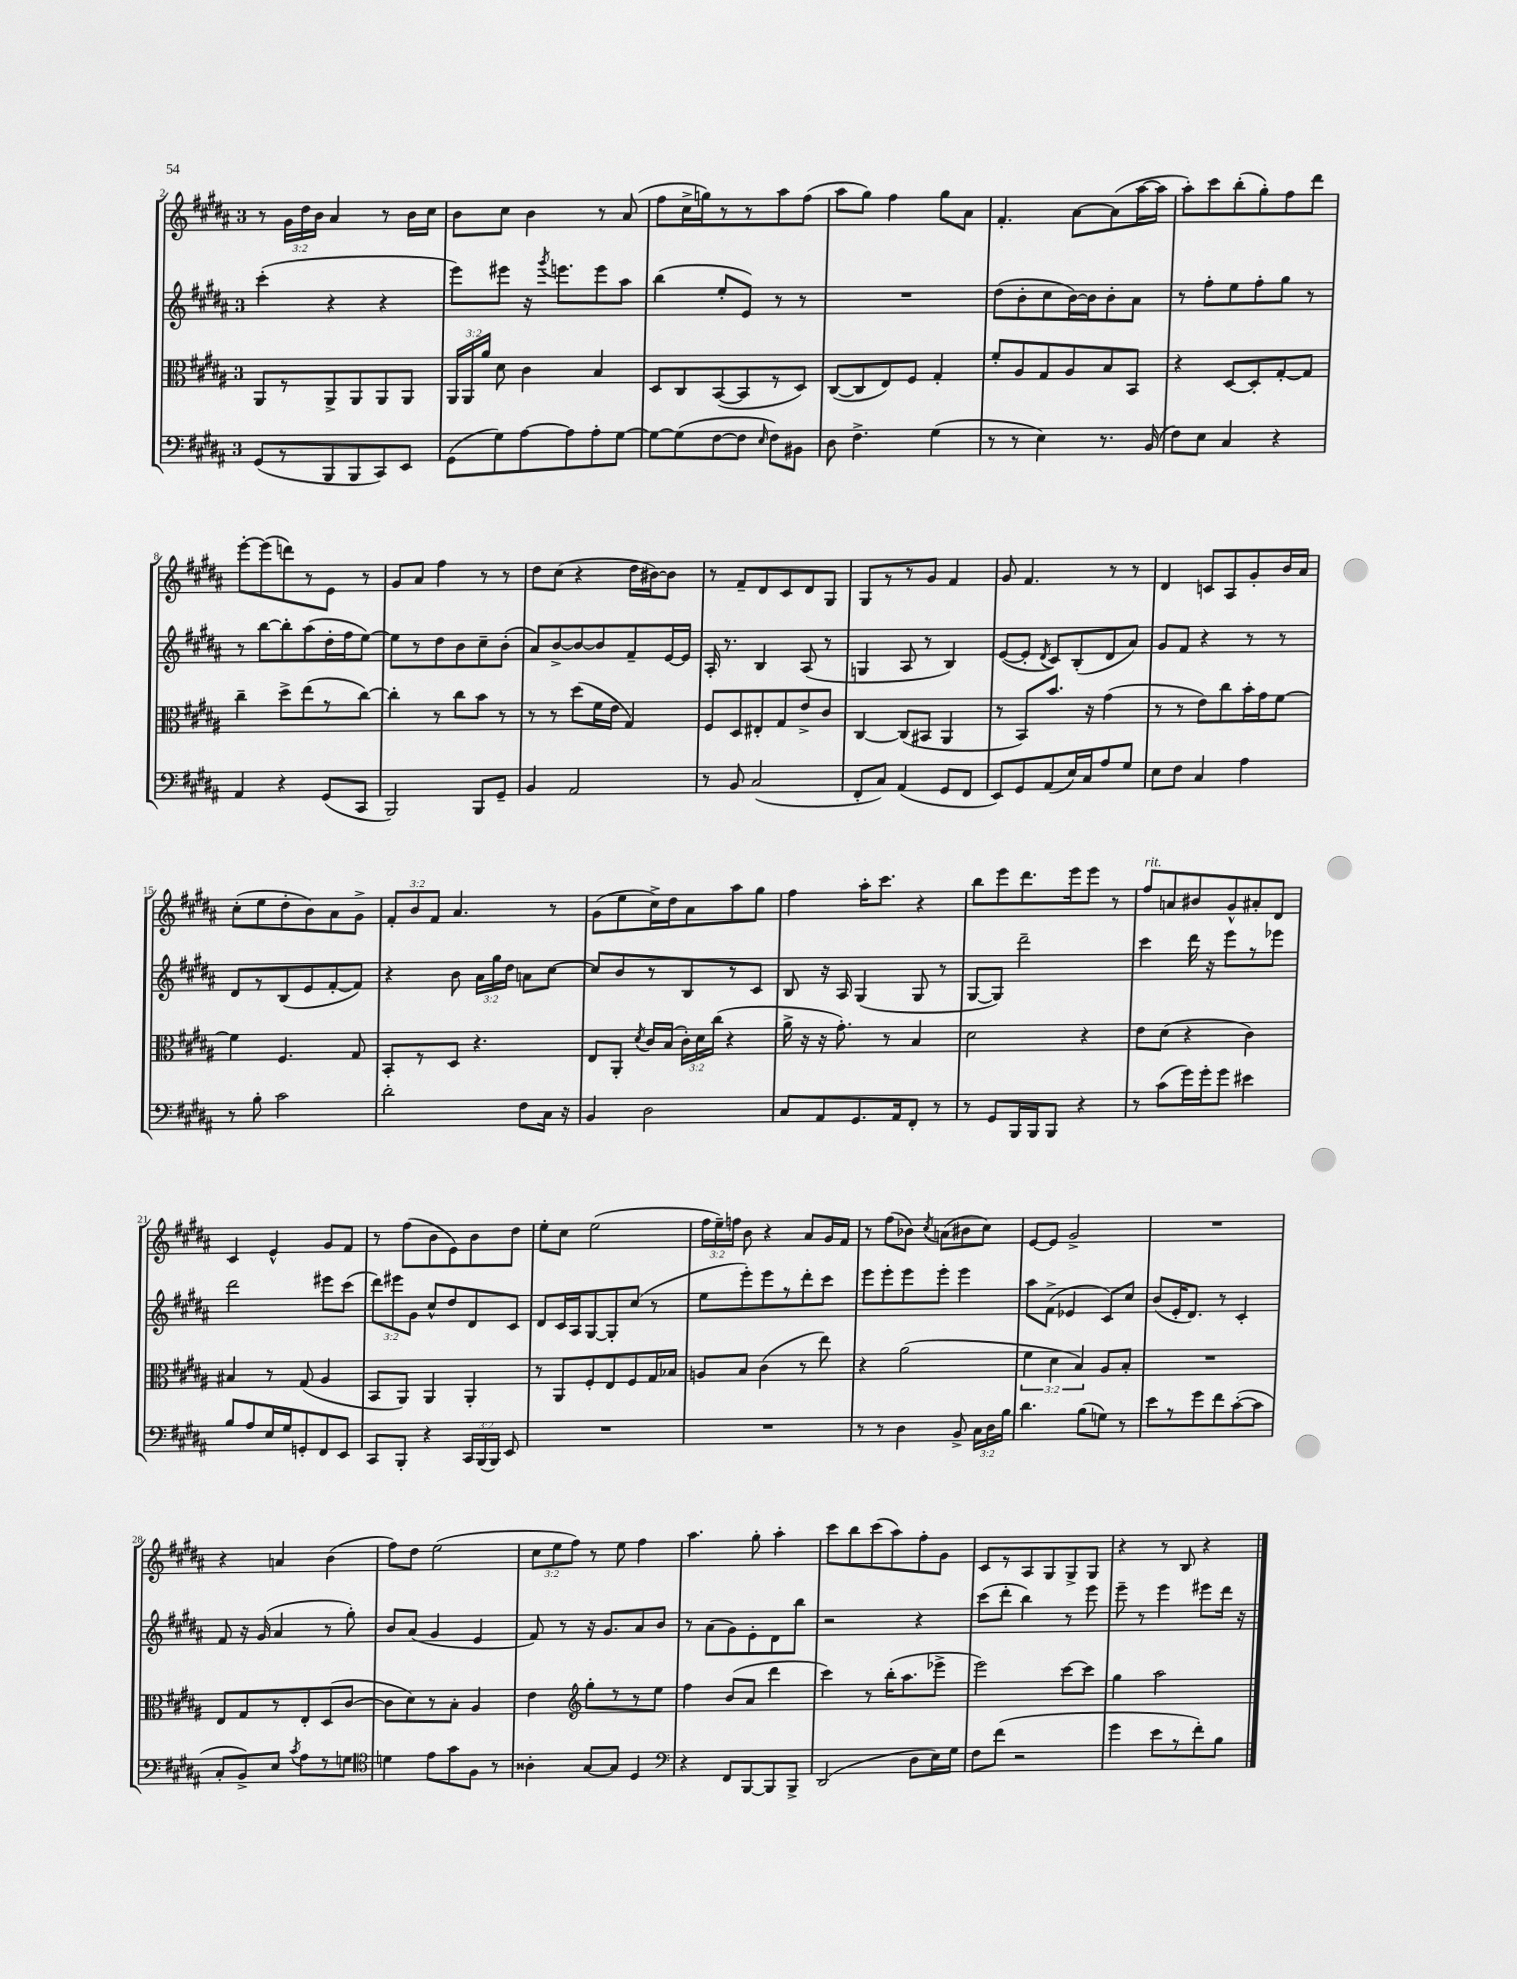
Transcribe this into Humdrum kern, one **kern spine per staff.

**kern	**kern	**kern	**kern
*staff4	*staff3	*staff2	*staff1
*clefF4	*clefC3	*clefG2	*clefG2
*k[f#c#g#d#a#]	*k[f#c#g#d#a#]	*k[f#c#g#d#a#]	*k[f#c#g#d#a#]
*M3/4	*M3/4	*M3/4	*M3/4
(8GG#/L	8AA#/L	(4ccc#'\	8r
8r	8r	.	24g#\LL
.	.	.	24dd#\
.	.	.	24b\JJ
8BBB/	8AA#^/	4r	4a#/
8BBB/	8AA#/	.	.
8CC#/)	8AA#/	4r	8r
8EE/J	8AA#/J	.	16b\LL
.	.	.	16cc#\JJ
=	=	=	=
(8GG#\L	24AA#/LL	8eee\L)	8b\L
.	24AA#/	.	.
.	24a#/JJ	.	.
8G#\)	8d#\	8eee#\J	8cc#\J
[8A#\	4c#\	16r	4b\
.	.	8qggg#/	.
.	.	8.eee\L	.
8A#\]	.	.	.
8A#'\	4B/	8eee\	8r
[8G#\J	.	8aa#\J	(8a#/
=	=	=	=
8G#\_L	8D#/L	(4bb\	8ff#\L
(8G#\]	8C#/	.	16cc#^\L
.	.	.	16gg\J)
[8F#\	([8BB/	8ee'/L	8r
8F#\]J	8BB/]	8e/J)	8r
16qqE/	.	.	.
8F#\L)	8r	8r	8aa#\
8BB#\J	8D#/J)	8r	(8ff#\J
=	=	=	=
8D#\	([8C#/L	2.r	8aa#\L
4.F#^\	8C#/]	.	8gg#\J)
.	8E/)	.	4ff#\
.	8F#/J	.	.
(4G#\	4G#'/	.	8gg#\L
.	.	.	8a#\J
=	=	=	=
8r	8f#'/L	(8dd#\L	4.f#'/
8r	8A#/	8b'\	.
4E\)	8G#/	8cc#\	.
.	8A#/	[16b\L)	[8a#\L
.	.	16b\]J	.
8.r	8B/	8b'\	(8a#\]
.	8BB/J	8a#\J	[16aa#\L
(16BB/	.	.	16aa#\]JJ
=	=	=	=
8F#\L)	4r	8r	8aa#'\L)
8E\J	.	8ff#'\L	8ccc#\
4C#/	[8D#/L	8ee\	(8bb'\
.	8D#'/]	8ff#'\	8gg#'\)
4r	[8G#'/	8gg#\J	8ff#\
.	8G#/]J	8r	8ddd#\J
=	=	=	=
4AA#/	4cc#~\	8r	[8eee'\L
.	.	[8bb\L	(8eee\]
4r	8dd#^\L	8bb'\]	8ddd\)
.	(8ee\	(8aa#\	8r
(8GG#/L	8r	16dd#'\L	8e\J
.	.	16ff#\J	.
8CC#/J	[8cc#\J)	[8ee\J)	8r
=	=	=	=
2BBB/)	4cc#'\]	8ee\]L	8g#/L
.	.	8r	8a#/J
.	8r	8dd#\	4ff#\
.	8cc#\L	8b\	.
8BBB/L	8b\J	8cc#~\	8r
8GG#~/J	8r	(8b'\J	8r
=	=	=	=
4BB/	8r	8a#/L)	8dd#\L
.	8r	[8b^/	(8cc#\J
2AA#/	(8dd#\L	8b/_	4r
.	16f#\L	8b/]	.
.	16e\JJ	.	.
.	4G#/)	8f#~/	16dd#\LL
.	.	.	[16b#\J)
.	.	[16e/L	8b#\]J
.	.	16e/]JJ	.
=	=	=	=
8r	8F#/L	16A#'/	8r
.	.	8.r	.
8BB/	8D#/	.	8f#~/L
(2C#/	8E#'/	4B/	8d#/
.	8G#/	.	8c#/
.	8e^/	(8A#/	8d#/
.	8c#/J	8r	8G#/J
=	=	=	=
8FF#'/L	[4C#/	4G/	8G#/L
8C#/J)	.	.	8r
(4AA#/	(8C#/]L	8A#/	8r
.	8BB#/J	8r	8g#/J
8GG#/L	4AA#/	4B/)	4f#/
8FF#/J	.	.	.
=	=	=	=
8EE/L)	8r	([8e/L	8g#/
8GG#/	8BB/L)	8e'/]J	4.f#/
.	.	8qd#/	.
(8AA#/	8.b/J	8c#/L)	.
16E/L)	.	(8B'/	.
16C#/J	16r	.	.
8A#/	(4g#\	8d#/	8r
8G#/J	.	8a#/J)	8r
=	=	=	=
8E\L	8r	8g#/L	4d#/
8F#\J	8r	8f#/J	.
4C#/	8e\L)	4r	8c/L
.	8cc#\	.	8A#/
4A#\	16b'\L	8r	8g#'/
.	16g#\J	.	.
.	[8f#\J	8r	16b/L
.	.	.	16a#/JJ
=	=	=	=
8r	4f#\]	8d#/L	(8cc#'\L
8B'\	.	8r	8ee\
2c#\	4.F#/	(8B/	8dd#'\
.	.	8e/	8b\)
.	.	[8f#'/	8a#\
.	8G#/	8f#/]J)	8g#^\J
=	=	=	=
2d#'\	8BB'/L	4r	12f#'/L
.	.	.	12b/
.	8r	.	.
.	.	.	12f#/J
.	8D#/J	8b\	4.a#/
.	4.r	24a#\LL	.
.	.	24gg#\	.
.	.	24dd#\JJ	.
8F#\L	.	8a\L	.
16C#\Jk	.	[8cc#\J	8r
16r	.	.	.
=	=	=	=
4BB/	8E/L	8cc#/]L	(8g#\L
.	8AA#'/J	8b/	8ee\
.	8qd#/	.	.
2D#\	16c#/LL	8r	16cc#^\L)
.	(16B/JJ	.	16dd#\J
.	24c#'\LL)	8B/	8a#\
.	24d#\	.	.
.	(24cc#\JJ	.	.
.	4r	8r	8aa#\
.	.	8c#/J	8gg#\J
=	=	=	=
8C#/L	16a#^\	8B/	4ff#\
.	16r	.	.
8AA#/	16r	16r	.
.	8.g#'\)	16A#/	.
8.GG#/	.	(4G#/	16aa#'\LK
.	.	.	8.ccc#\J
.	8r	.	.
16AA#/k	.	.	.
8FF#'/J	4B/	8G#/	4r
8r	.	8r	.
=	=	=	=
8r	2d#\	[8G#/L	8bb\L
8GG#/L	.	8G#/]J)	8eee\
16BBB/L	.	2ddd#~\	8.ddd#\
16BBB/J	.	.	.
8BBB/J	.	.	.
.	.	.	16eee\k
4r	4r	.	8eee\J
.	.	.	8r
=	=	=	=
8r	8e\L	4ccc#\	8ff#/L
(8c#\L	(8d#\J	.	8a/
16g#\L)	4r	16ddd#\	8b#/
16g#'\J	.	16r	.
8g#\J	.	8eee\L	8g#^^/
4e#\	4c#\)	8r	8a#'/
.	.	8eee-\J	8d#/J
=	=	=	=
8B/L	4B#/	2ddd#\	4c#/
8A#/	.	.	.
16E/L	8r	.	4e^^/
16G#/J	.	.	.
8GG'/	(8G#/	.	.
8FF#/	4A#/	8eee#\L	8g#/L
8EE/J	.	(8ccc#\J	8f#/J
=	=	=	=
8CC#/L	8BB/L	12ddd#\L)	8r
.	.	12eee#\	.
8BBB'/J	8AA#/J)	.	(8ff#\L
.	.	12g#\J	.
4r	4AA#/	8cc#^^/L	8b\
.	.	8dd#/	8e\)
24CC#/LL	4AA#'/	8d#/	8b\
(24BBB/	.	.	.
24BBB/JJ)	.	.	.
8EE/	.	8c#/J	8dd#\J
=	=	=	=
2.r	8r	8d#/L	8ee'\L
.	8AA#/L	16c#/L	8cc#\J
.	.	16A#/J	.
.	8F#'/	[8G#/	(2ee\
.	8E/	8G#'/]	.
.	8F#/	(8cc#/J	.
.	16G#/L	8r	.
.	16B-/JJ	.	.
=	=	=	=
2.r	8A/L	8ee\L	24ff#\LL
.	.	.	24ee~\)
.	.	.	24ff\JJ
.	8B/J	8eee'\)	8b\
.	(4c#\	8eee\	4r
.	.	8r	.
.	8r	8ddd#'\	8a#/L
.	8ee\)	8ccc#\J	16g#/L
.	.	.	16f#/JJ
=	=	=	=
8r	4r	8eee\L	8r
8r	.	8eee'\	(8ff#\L
4D#\	(2a#\	8eee\	8b-\J)
.	.	.	8qcc#/
.	.	8eee'\J	(8a\L
8BB^/	.	4eee\	8b#\
24C#\LL	.	.	8cc#\J)
24D#\	.	.	.
24B\JJ	.	.	.
=	=	=	=
4.d#\	6f#\	8aa#\L	[8e/L
.	.	(8f#^\J	8e/]J
.	6d#\	.	.
.	.	4e-/	2g#^/
.	6B/)	.	.
(8B\L	.	.	.
8G\J)	8A#/L	8c#/L)	.
8r	8B'/J	8cc#/J	.
=	=	=	=
8e\L	2.r	(8b/L	2.r
8r	.	16e'/K	.
.	.	8.d#/J)	.
8g#\	.	.	.
8f#\	.	8r	.
([8c#'\	.	4c#'/	.
8c#\]J	.	.	.
=	=	=	=
8C#'/L	8E/L	8f#/	4r
8BB^/)	8G#/	16r	.
.	.	(16g#/	.
8E/J	8r	4a#/	4a/
8qc#/	.	.	.
8A#\L	8E'/	.	.
8r	(8D#/	8r	(4b\
8G\J	[8c#/J	8gg#'\)	.
=	=	=	=
*clefC4	*	*	*
4d\	8c#\]L	8b/L	8ff#\L)
.	8d#\)	(8a#/J	8dd#\J
8e\L	8r	4g#/	(2ee\
8g#\	8B'\J	.	.
8F#\J	4A#/	4e/	.
8r	.	.	.
=	=	=	=
4A##'\	4e\	8f#/)	12cc#\L
.	.	.	12ee\
.	.	8r	.
.	.	.	12ff#\J)
*	*clefG2	*	*
[8G#/L	8gg#'\L	16r	8r
.	.	8.g#/L	.
8G#/]J	8r	.	8ee\
4D#/	8r	8a#/	4ff#\
.	8ee\J	8b/J	.
=	=	=	=
*clefF4	*	*	*
4r	4ff#\	8r	4.aa#\
.	.	(8a#\L	.
8FF#/L	(8b/L	8g#\)	.
[8BBB/	8a#/J	8e'\	8gg#'\
8BBB/]	4ddd#\	8d#\	4aa#'\
8BBB^/J	.	8bb\J	.
=	=	=	=
(2DD#/	4ccc#\)	2r	8ccc#\L
.	.	.	8bb\
.	8r	.	(8ccc#\
.	(16bb'\LK	.	8aa#\)
.	8.aa#\	.	.
8D#\L	.	4r	8ff#'\
16E\L)	8eee-^\J	.	8g#\J
16G#\JJ	.	.	.
=	=	=	=
8F#\L	2eee\)	(8ccc#\L	8c#/L
(8f#\J	.	8ddd#'\J	8r
2r	.	4bb\)	8A#/
.	.	.	8G#/
.	[8ccc#\L	8r	8G#^/
.	8ccc#\]J	8eee\	8G#/J
=	=	=	=
4g#\	4gg#\	8eee~\	4r
.	.	8r	.
8e\L	2aa#\	4eee\	8r
8r	.	.	8B/
8f#'\)	.	8eee#\L	4r
8B\J	.	16ddd#\Jk	.
.	.	16r	.
==	==	==	==
*-	*-	*-	*-
